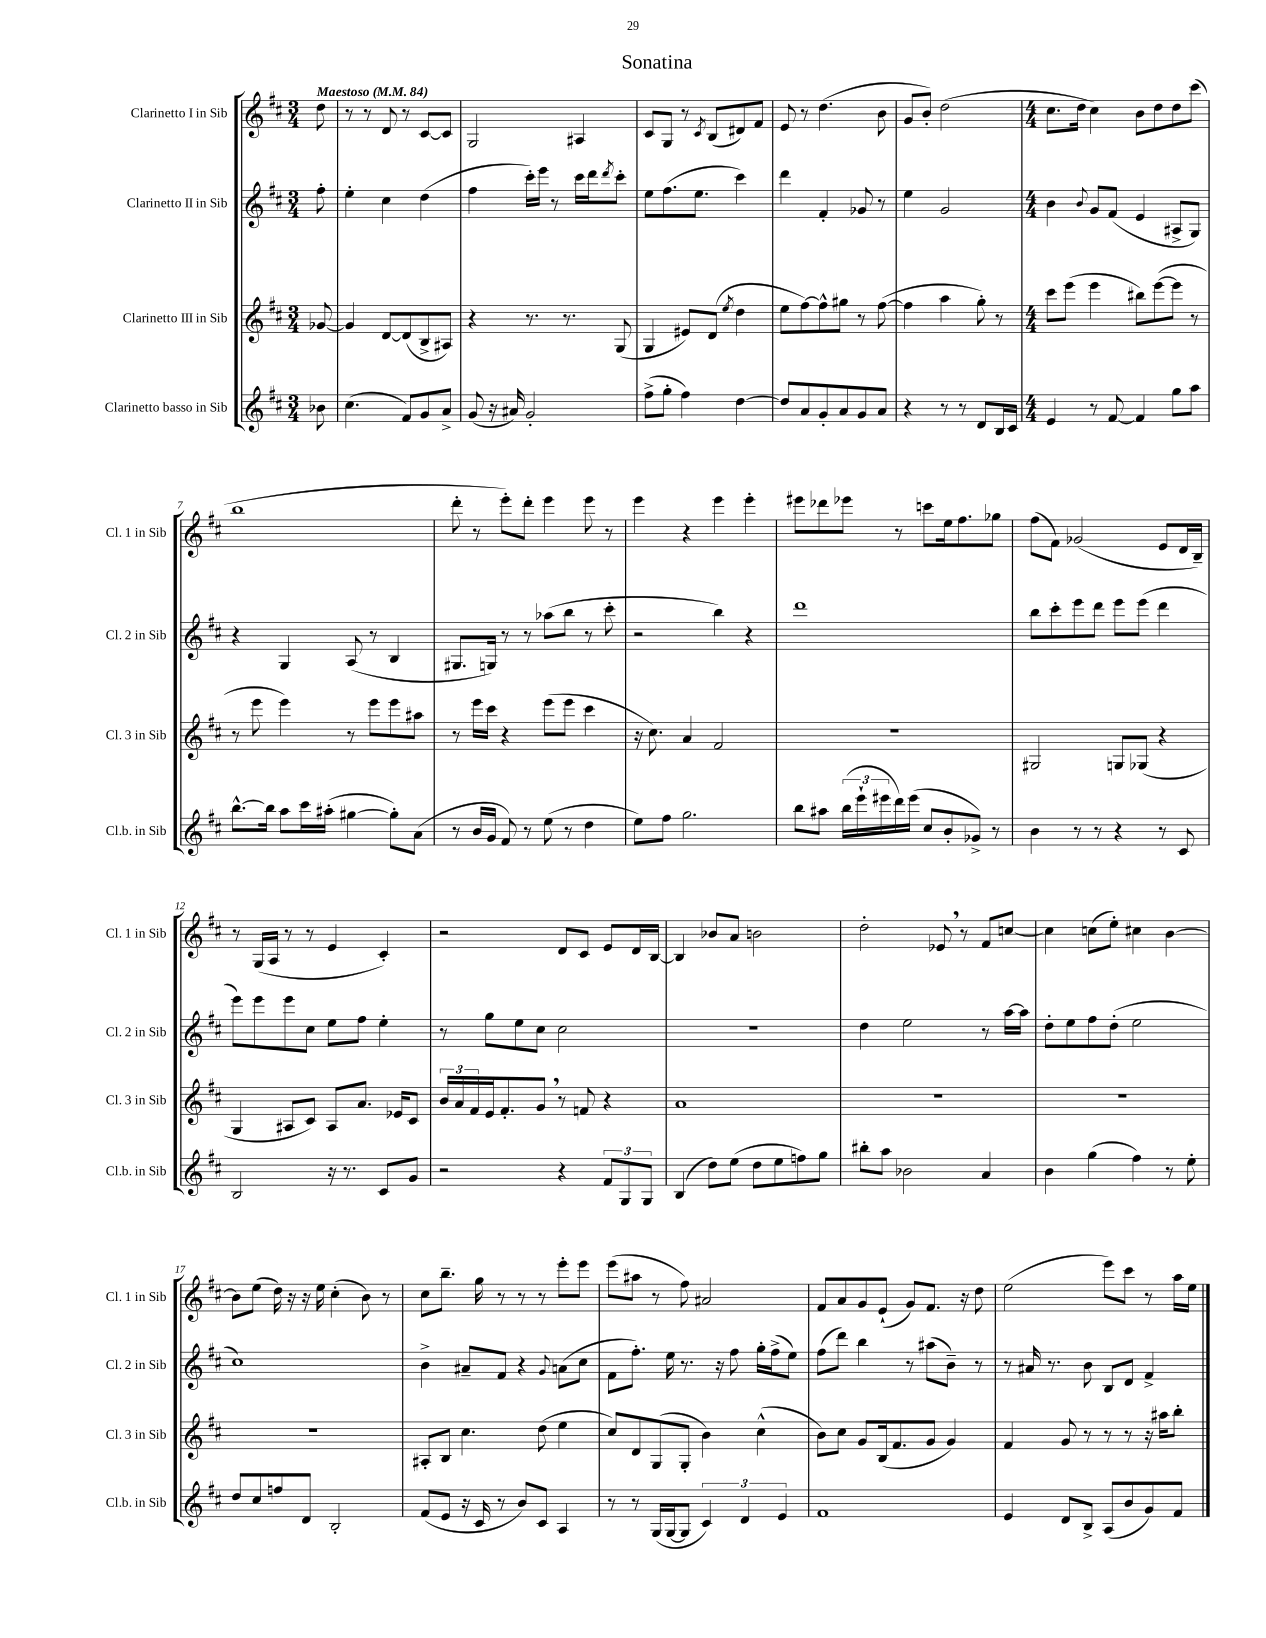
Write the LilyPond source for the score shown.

\header { title = "Sonatina" }
<<
\new StaffGroup <<
\new Staff = "s0" \with { instrumentName = "Clarinetto I in Sib" shortInstrumentName = "Cl. 1 in Sib" } {
    \clef treble \key d \major \numericTimeSignature \time 3/4 \partial 8 \tempo "Maestoso" 4 = 84
    d''8 |
    r8 r8 d'8 r8 cis'8~ cis'8 |
    g2 ais4 |
    cis'8 g8 r8 \acciaccatura { cis'8 } b8( dis'8) fis'8 |
    e'8 r8 d''4.( b'8 |
    g'8 b'8-.) d''2( |
    \numericTimeSignature \time 4/4 cis''8. d''16 cis''4) b'8 d''8 d''8 cis'''8( |
    b''1 |
    d'''8-. r8 e'''8-.) d'''8-. e'''4 e'''8 r8 |
    e'''4 r4 e'''4 e'''4-. |
    eis'''8 des'''8 ees'''8 r8 c'''8 e''16 fis''8. ges''8 |
    fis''8( fis'8) ges'2( e'8 d'16 b16--) |
    r8 g16( a16 r8 r8 e'4 cis'4-.) |
    r2 d'8 cis'8 e'8 d'16 b16~ |
    b4 bes'8 a'8 b'2 |
    d''2-. ees'8 \breathe r8 fis'8 c''8~ |
    c''4 c''8( e''8-.) cis''4 b'4~ |
    b'8 e''8( d''16) r16 r16 e''16 cis''4-.( b'8) r8 |
    cis''8 b''8.-- g''16 r8 r8 r8 e'''8-. e'''8 |
    e'''8( ais''8 r8 fis''8) ais'2 |
    fis'8 a'8 g'8 e'8-!( g'8) fis'8. r16 d''8 |
    e''2( e'''8) cis'''8 r8 a''16 e''16 \bar "|." |
}
\new Staff = "s1" \with { instrumentName = "Clarinetto II in Sib" shortInstrumentName = "Cl. 2 in Sib" } {
    \clef treble \key d \major \numericTimeSignature \time 3/4 \partial 8
    fis''8-. |
    e''4-. cis''4 d''4( |
    fis''4 cis'''16-.) e'''16 r8 cis'''16 d'''16 \acciaccatura { d'''8 } cis'''8-. |
    e''8 fis''8.( e''8. cis'''4) |
    d'''4 fis'4-. ges'8 r8 |
    e''4 g'2 |
    \numericTimeSignature \time 4/4 b'4 \appoggiatura { b'8 } g'8 fis'8( e'4 ais8-> g8) |
    r4 g4 a8( r8 b4 |
    gis8. g16) r8 r8 aes''8( b''8 r8 cis'''8-. |
    r2 b''4) r4 |
    d'''1 |
    b''8 cis'''8-. e'''8 d'''8 e'''8 e'''8( d'''4 |
    e'''8) e'''8 e'''8 cis''8 e''8 fis''8 e''4-. |
    r8 g''8 e''8 cis''8 cis''2 |
    R1 |
    d''4 e''2 r8 a''16~ a''16 |
    d''8-. e''8 fis''8 d''8-.( e''2 |
    cis''1) |
    b'4-> ais'8-- fis'8 r4 \appoggiatura { g'8 } a'8( cis''8 |
    fis'8 fis''8.-.) e''16 r8. r16 fis''8 g''16-. fis''16->( e''8) |
    fis''8( d'''8) b''4 r8 ais''8( b'8--) r8 |
    r8 ais'16 r8. b'8 b8 d'8 fis'4-> \bar "|." |
}
\new Staff = "s2" \with { instrumentName = "Clarinetto III in Sib" shortInstrumentName = "Cl. 3 in Sib" } {
    \clef treble \key d \major \numericTimeSignature \time 3/4 \partial 8
    ges'8~ |
    ges'4 d'8~ d'8( b8-> ais8) |
    r4 r8. r8. g8( |
    g4 eis'8) d'8( \acciaccatura { e''8 } d''4 |
    e''8 fis''8~) fis''8-^ gis''8 r8 fis''8~( |
    fis''4 a''4 g''8-.) r8 |
    \numericTimeSignature \time 4/4 cis'''8 e'''8( e'''4 bis''8) e'''8~( e'''8 r8 |
    r8 e'''8 e'''4) r8 e'''8 e'''8 ais''8 |
    r8 e'''16 cis'''16 r4 e'''8( e'''8 cis'''4 |
    r16 cis''8.) a'4 fis'2 |
    r1 |
    gis2 g8 ges8( r4 |
    g4 ais8 cis'8) ais8 a'8. ees'16 cis'8 |
    \tuplet 3/2 { b'16 a'16 fis'16 } e'16 fis'8.-. g'8 \breathe r8 f'8 r4 |
    a'1 |
    R1 |
    R1 |
    R1 |
    ais8-. b8 cis''4. d''8( e''4 |
    cis''8) d'8 g8( g8-. b'4) cis''4-^( |
    b'8) cis''8 g'8 b16( fis'8. g'8 g'4) |
    fis'4 g'8 r8 r8 r8 r16 ais''16 b''8-. \bar "|." |
}
\new Staff = "s3" \with { instrumentName = "Clarinetto basso in Sib" shortInstrumentName = "Cl.b. in Sib" } {
    \clef treble \key d \major \numericTimeSignature \time 3/4 \partial 8
    bes'8 |
    cis''4.( fis'8) g'8 a'8-> |
    g'8( r16 ais'16) g'2-. |
    fis''8->( g''8-. fis''4) d''4~ |
    d''8 a'8 g'8-. a'8 g'8 a'8 |
    r4 r8 r8 d'8 b16 cis'16 |
    \numericTimeSignature \time 4/4 e'4 r8 fis'8~ fis'4 g''8 a''8 |
    b''8.~-^ b''16 a''8 cis'''16 ais''16-.( gis''4~ gis''8-.) a'8( |
    r8 b'16 g'16 fis'8) r8 e''8( r8 d''4 |
    e''8) fis''8 g''2. |
    b''8 ais''8 \tuplet 3/2 { b''16( e'''16-! eis'''16 } d'''16) eis'''16( cis''8 b'8-. ges'8->) r8 |
    b'4 r8 r8 r4 r8 cis'8 |
    b2 r16 r8. cis'8 g'8 |
    r2 r4 \tuplet 3/2 { fis'8 g8 g8 } |
    b4( d''8) e''8( d''8 e''8 f''8) g''8 |
    bis''8-. a''8 bes'2 a'4 |
    b'4 g''4( fis''4) r8 e''8-. |
    d''8 cis''8 f''8 d'8 b2-. |
    fis'8( e'8 r16 cis'16 r8 b'8) cis'8 a4 |
    r8 r8 g16( g16~ g8 \tuplet 3/2 { cis'4) d'4 e'4 } |
    fis'1 |
    e'4 d'8 b8-> a8( b'8 g'8) fis'8 \bar "|." |
}
>>
>>
